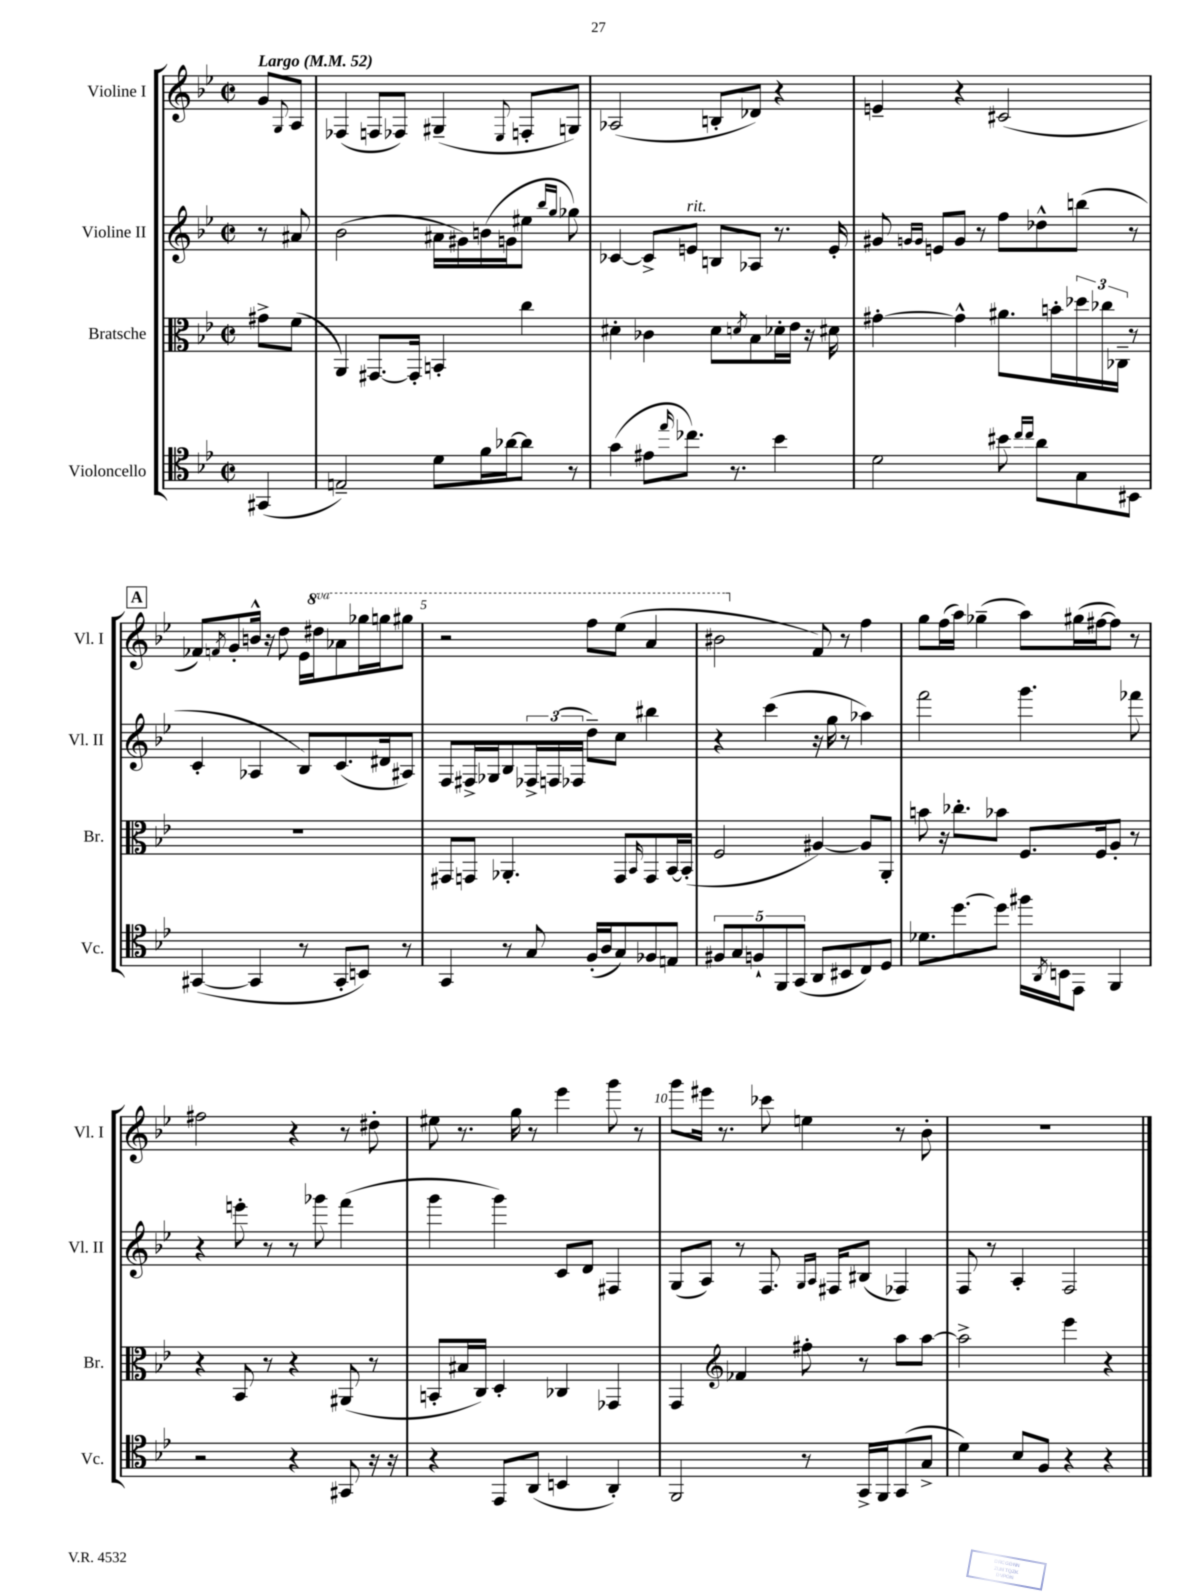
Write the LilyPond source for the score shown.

<<
\new StaffGroup <<
\new Staff = "s0" \with { instrumentName = "Violine I" shortInstrumentName = "Vl. I" } {
    \clef treble \key bes \major \defaultTimeSignature \time 2/2 \set Staff.ottavationMarkups = #ottavation-simple-ordinals \partial 4 \tempo "Largo" 4 = 52
    g'8 \appoggiatura { g8 } a8 |
    fes4( f8 fes8) gis4--( \appoggiatura { ees8 } f8-. g8) |
    aes2( b8-. des'8) r4 |
    e'4-- r4 cis'2( |
    \mark \markup { \box "A" } fes'8) \acciaccatura { f'8 } g'8-. b'16-^ r16 d''8 ees'16 \ottava #1 dis'''16 aes''8 ges'''16 g'''16 gis'''8 |
    r2 f'''8 ees'''8( a''4 |
    bis''2 \ottava #0 f'8) r8 f''4 |
    g''8 f''16( a''16) ges''4--( a''8) gis''16( fis''16~ fis''8) r8 |
    fis''2 r4 r8 dis''8-. |
    eis''8 r8. g''16 r8 ees'''4 g'''8 r8 |
    g'''8 eis'''16 r8. ces'''8 e''4 r8 bes'8-. |
    R1 \bar "|." |
}
\new Staff = "s1" \with { instrumentName = "Violine II" shortInstrumentName = "Vl. II" } {
    \clef treble \key bes \major \defaultTimeSignature \time 2/2 \partial 4
    r8 ais'8 |
    bes'2( ais'16 gis'16) b'16( g'16 eis''8 \grace { bes''16 g''16 } ges''8) |
    ces'4~ ces'8-> e'8^\markup { \italic "rit." } b8 aes8 r8. e'16-. |
    gis'8 \grace { g'16 g'16 } e'8 g'8 r8 f''8 des''8-^ b''8( r8 |
    \mark \markup { \box "A" } c'4-. aes4 bes8) c'8.( dis'16 ais8) |
    f8 fis16-> ges16 bes8 \tuplet 3/2 { fes16-> f16( fes16 } d''8--) c''8 bis''4 |
    r4 c'''4( r16 g''16 r8 aes''4) |
    f'''2 g'''4. fes'''8 |
    r4 e'''8-. r8 r8 ges'''8 f'''4( |
    g'''4 g'''4) c'8 d'8 fis4 |
    g8( a8) r8 f8. \grace { g16 a16 } fis16 bis8( fes4) |
    f8 r8 a4-. f2 \bar "|." |
}
\new Staff = "s2" \with { instrumentName = "Bratsche" shortInstrumentName = "Br." } {
    \clef alto \key bes \major \defaultTimeSignature \time 2/2 \partial 4
    gis'8-> f'8( |
    a,4) gis,8.~ gis,16-. b,4-. c''4 |
    dis'4-. ces'4 dis'8 \acciaccatura { d'8 } bes8 des'16-. ees'16 r16 dis'16 |
    gis'4~-. gis'4-^ ais'8. b'16-. \tuplet 3/2 { des''16 ces''16 ces16-- } r8 |
    \mark \markup { \box "A" } R1 |
    gis,8 g,8 aes,4.-. g,8 \grace { bes,16 } g,8 bes,16~ bes,16-.( |
    f2 ais4~) ais8 a,8-. |
    b'8 r16 ces''8.-. bes'8 f8. f16 a8-. r8 |
    r4 bes,8 r8 r4 ais,8( r8 |
    b,8-. bis16 c16) d4-. ces4 ges,4 |
    g,4 \clef treble fes'4 fis''8-. r8 a''8 a''8~ |
    a''2-> ees'''4 r4 \bar "|." |
}
\new Staff = "s3" \with { instrumentName = "Violoncello" shortInstrumentName = "Vc." } {
    \clef tenor \key bes \major \defaultTimeSignature \time 2/2 \partial 4
    gis,4( |
    e2--) d'8 f'16 aes'16~ aes'8 r8 |
    g'4( eis'8 \grace { ees''16 } ces''8.) r8. bes'4 |
    d'2 bis'8 \grace { c''16 c''16 } a'8 g8 bis,8 |
    \mark \markup { \box "A" } gis,4~( gis,4 r8 gis,8-. b,8) r8 |
    g,4 r8 g8 f16-.( a16 g8) fes8 e8 |
    \tuplet 5/4 { fis8 g8 f8-! f,8 g,8( } a,8 bis,8 c8) d8 |
    des'8. d''8.~ d''8 fis''16 \acciaccatura { a,8 } b,16 ees,8 f,4 |
    r2 r4 gis,8 r16 r16 |
    r4 ees,8 a,8( b,4 a,4-.) |
    f,2 r8 g,16-> f,16 g,8( g8-> |
    d'4) bes8 f8 r4 r4 \bar "|." |
}
>>
>>
\layout { \context { \Score \override BarNumber.break-visibility = ##(#f #t #t) barNumberVisibility = #(every-nth-bar-number-visible 5) } }
